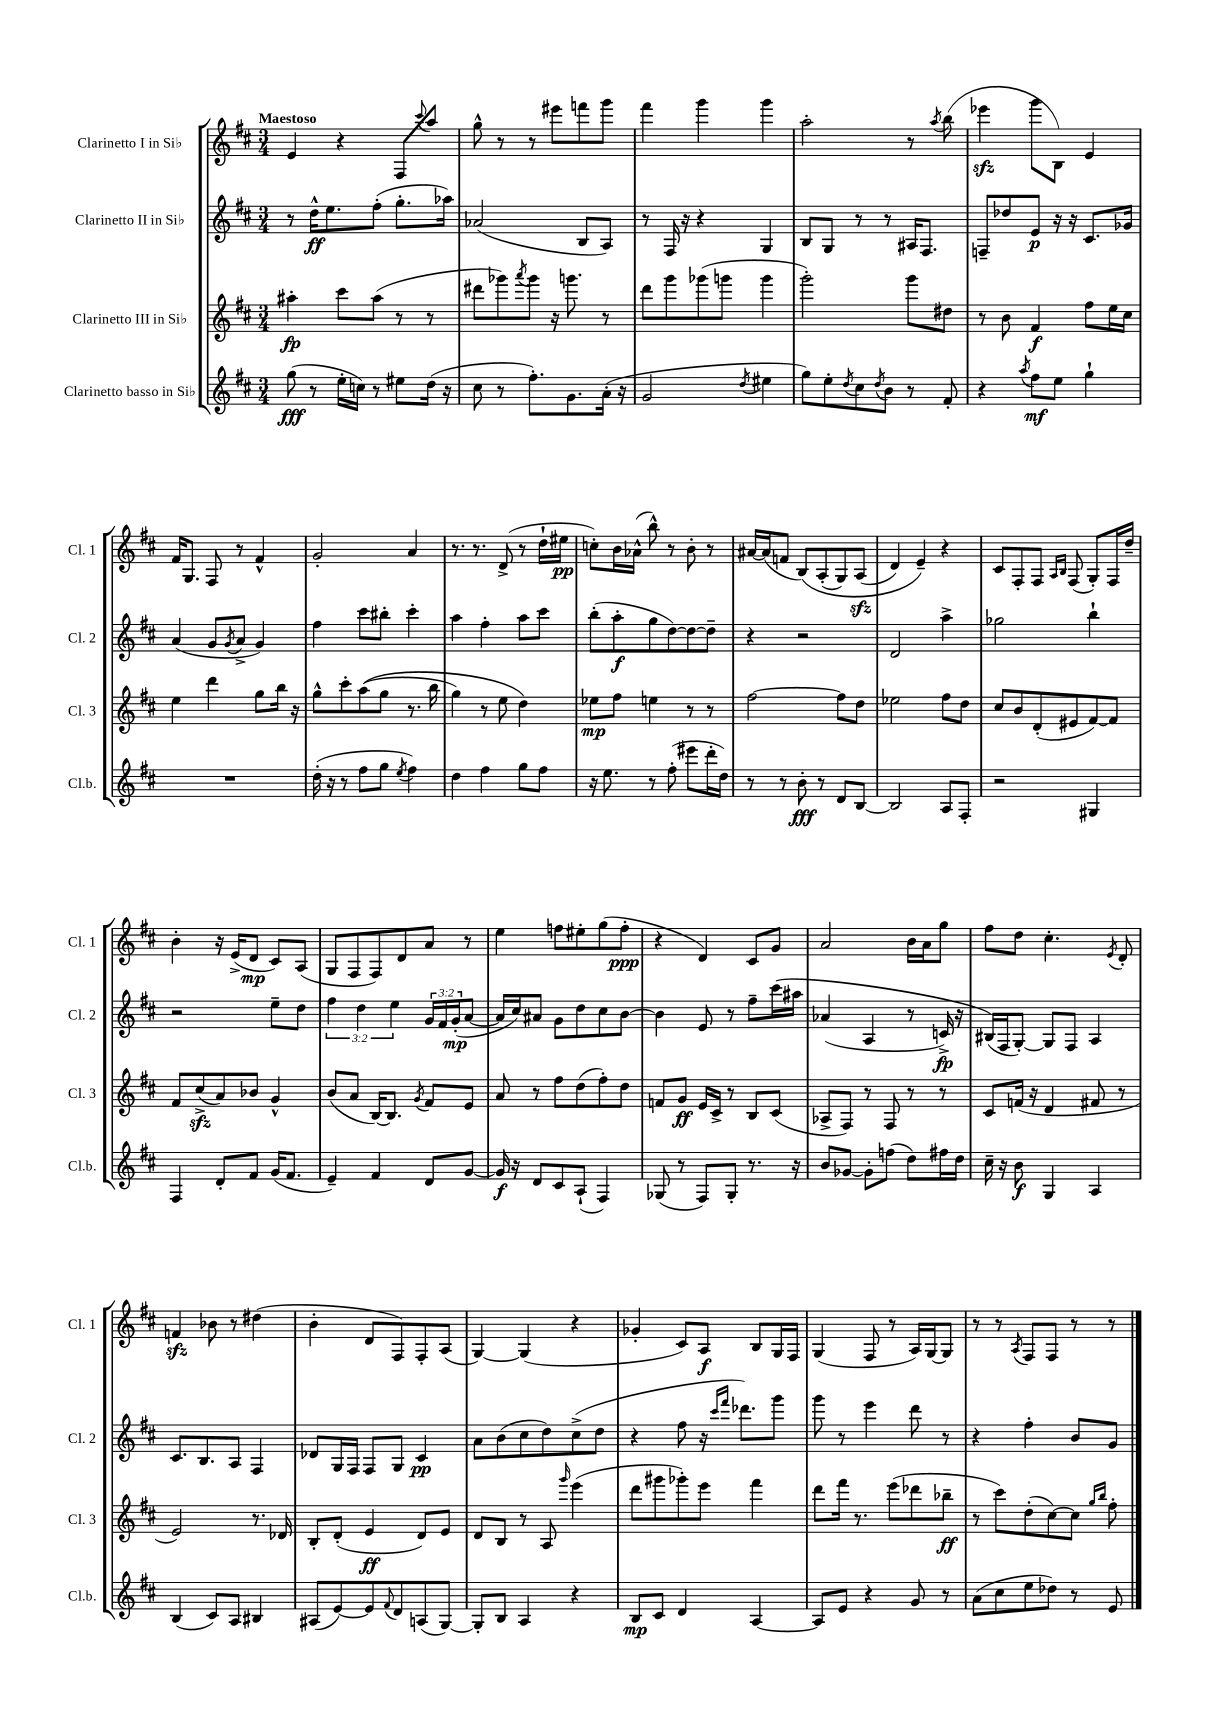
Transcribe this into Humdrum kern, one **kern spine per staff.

**kern	**dynam	**kern	**dynam	**kern	**dynam	**kern	**dynam
*part4	*part4	*part3	*part3	*part2	*part2	*part1	*part1
*staff4	*staff4	*staff3	*staff3	*staff2	*staff2	*staff1	*staff1
*I"Clarinetto basso in Si♭	*	*I"Clarinetto III in Si♭	*	*I"Clarinetto II in Si♭	*	*I"Clarinetto I in Si♭	*
*I'Cl.b.	*	*I'Cl. 3	*	*I'Cl. 2	*	*I'Cl. 1	*
*clefG2	*	*clefG2	*	*clefG2	*	*clefG2	*
*k[f#c#]	*	*k[f#c#]	*	*k[f#c#]	*	*k[f#c#]	*
*M3/4	*	*M3/4	*	*M3/4	*	*M3/4	*
=1	=1	=1	=1	=1	=1	=1	=1
!	!	!	!	!	!	!LO:TX:a:B:t=Maestoso	!
(8gg\	fff	4aa#X'\	fp	8r	.	4e/	.
8r	.	.	.	16dd^^\KL	ff	.	.
.	.	.	.	8.ee\	.	.	.
16ee'\LL	.	8ccc#\L	.	.	.	4r	.
16ccn\JJ)	.	.	.	.	.	.	.
8r	.	(8aa#\J	.	(8ff#'\J	.	.	.
8ee#X\L	.	8r	.	8.gg'\L	.	8F#/L	.
.	.	.	.	.	.	8qqccc#/	.
(16dd\Jk	.	8r	.	.	.	8aa/J	.
16r	.	.	.	16aa-X\Jk)	.	.	.
=2	=2	=2	=2	=2	=2	=2	=2
8cc#\	.	8ddd#X\L	.	(2a-X/	.	8gg^^\	.
8r	.	8ggg-X\)	.	.	.	8r	.
.	.	8qaaa/	.	.	.	.	.
8.ff#'\L)	.	8ggg-\J	.	.	.	8r	.
.	.	16r	.	.	.	8eee#X\L	.
8.g\	.	8.gggn\	.	.	.	.	.
.	.	.	.	8B/L	.	8fffn\	.
(16a'\Jk	.	8r	.	8A/J)	.	8ggg\J	.
16r	.	.	.	.	.	.	.
=3	=3	=3	=3	=3	=3	=3	=3
2g/	.	8ddd\L	.	8r	.	4fff#\	.
.	.	8ggg\	.	16F#/	.	.	.
.	.	.	.	16r	.	.	.
.	.	(8ggg-X\	.	4r	.	4ggg\	.
.	.	8gggn\J	.	.	.	.	.
8qdd/	.	.	.	.	.	.	.
4ee#X\	.	4ggg\	.	4G/	.	4ggg\	.
=4	=4	=4	=4	=4	=4	=4	=4
8gg\L)	.	2ggg'\)	.	8B/L	.	2aa'\	.
8ee'\	.	.	.	8G/J	.	.	.
8qdd/	.	.	.	.	.	.	.
8cc#\	.	.	.	8r	.	.	.
8qdd/	.	.	.	.	.	.	.
8b\J	.	.	.	8r	.	.	.
8r	.	8ggg\L	.	16A#X/KL	.	8r	.
.	.	.	.	8.F#/J	.	.	.
.	.	.	.	.	.	8qaa/	.
8f#'/	.	8dd#X\J	.	.	.	(8bb\	.
=5	=5	=5	=5	=5	=5	=5	=5
4r	.	8r	.	8Fn~/L	.	4eee-Xzz\	.
.	.	8b\	.	8dd-X/	.	.	.
8qaa/	.	.	.	.	.	.	.
8ff#\L	mf	4f#/	f	8e/J	p	8ggg\L	.
8ee\J	.	.	.	16r	.	8B\J)	.
.	.	.	.	16r	.	.	.
4gg`\	.	8ff#\L	.	8.c#/L	.	4e/	.
.	.	16ee\L	.	.	.	.	.
.	.	16cc#\JJ	.	16g-X/Jk	.	.	.
!!LO:LB:g=z
=6	=6	=6	=6	=6	=6	=6	=6
2.r	.	4ee\	.	(4a/	.	16f#/KL	.
.	.	.	.	.	.	8.G/J	.
.	.	4ddd\	.	8g/L	.	8F#/	.
.	.	.	.	8qg/	.	.	.
.	.	.	.	8a^/J	.	8r	.
.	.	8gg\L	.	4g/)	.	4f#^^/	.
.	.	16bb\Jk	.	.	.	.	.
.	.	16r	.	.	.	.	.
=7	=7	=7	=7	=7	=7	=7	=7
(16dd'\	.	8gg^^\L	.	4ff#\	.	2g'/	.
16r	.	.	.	.	.	.	.
8r	.	8ccc#'\	.	.	.	.	.
8ff#\L	.	((8aa\	.	8ccc#\L	.	.	.
8gg\J	.	8gg\J	.	8bb#X'\J	.	.	.
8qee/	.	.	.	.	.	.	.
4ff#\)	.	8.r	.	4ccc#'\	.	4a/	.
.	.	16bb\	.	.	.	.	.
=8	=8	=8	=8	=8	=8	=8	=8
4dd\	.	4gg\)	.	4aa\	.	8.r	.
.	.	.	.	.	.	8.r	.
4ff#\	.	8r	.	4ff#'\	.	.	.
.	.	8ee\	.	.	.	(8d^/	.
8gg\L	.	4dd\)	.	8aa\L	.	8r	.
8ff#\J	.	.	.	8ccc#\J	.	16dd`\LL	.
.	.	.	.	.	.	16ee#X\JJ	pp
=9	=9	=9	=9	=9	=9	=9	=9
16r	.	8ee-X\L	mp	(8bb'\L	.	8ccn'\L)	.
8.ee\	.	.	.	.	.	.	.
.	.	8ff#\J	.	8aa'\	f	16b\L	.
.	.	.	.	.	.	(16a-X^^\JJ	.
8r	.	4een\	.	8gg\	.	8bb^^\)	.
(8ff#'\	.	.	.	[8dd\)	.	8r	.
8eee#X\L	.	8r	.	8dd\_	.	8b'\	.
16ddd'\L	.	8r	.	8dd~\J]	.	8r	.
16dd\JJ)	.	.	.	.	.	.	.
=10	=10	=10	=10	=10	=10	=10	=10
8r	.	[2ff#\	.	4r	.	[16a#X/LL	.
.	.	.	.	.	.	(16a#/J]	.
8r	.	.	.	.	.	8fn/J	.
8b'\	fff	.	.	2r	.	(8B/L)	.
8r	.	.	.	.	.	(8A'/	.
8d/L	.	8ff#\L]	.	.	.	8G/)	.
[8B/J	.	8dd\J	.	.	.	(8Azz/J	.
=11	=11	=11	=11	=11	=11	=11	=11
2B/]	.	2ee-X\	.	2d/	.	4d/)	.
.	.	.	.	.	.	4e~/)	.
8A/L	.	8ff#\L	.	4aa^\	.	4r	.
8F#'/J	.	8dd\J	.	.	.	.	.
=12	=12	=12	=12	=12	=12	=12	=12
2r	.	8cc#/L	.	2gg-X\	.	8c#/L	.
.	.	8b/	.	.	.	8F#'/	.
.	.	(8d'/	.	.	.	8F#/J	.
.	.	.	.	.	.	16qqA/LL	.
.	.	.	.	.	.	16qqB/JJ	.
.	.	8e#X/	.	.	.	(8F#/	.
4G#X/	.	[8f#/)	.	4bb`\	.	8G'/L)	.
.	.	8f#/J]	.	.	.	16F#/L	.
.	.	.	.	.	.	16dd~/JJ	.
!!LO:LB:g=z
=13	=13	=13	=13	=13	=13	=13	=13
4F#/	.	8f#/L	.	2r	.	4b'\	.
.	.	(8cc#zz^/	.	.	.	.	.
8d'/L	.	8a/)	.	.	.	16r	.
.	.	.	.	.	.	(16e^/KL	.
8f#/J	.	8b-X/J	.	.	.	8d/J	mp
(16g/KL	.	4g^^/	.	8ee~\L	.	8c#/L)	.
8.f#/J	.	.	.	.	.	.	.
.	.	.	.	8dd\J	.	(8A/J	.
=14	=14	=14	=14	=14	=14	=14	=14
4e~/)	.	(8b/L	.	6ff#\	.	8G/L	.
.	.	8a/J	.	.	.	8F#/	.
.	.	.	.	6dd\	.	.	.
4f#/	.	[16B/KL)	.	.	.	8F#/)	.
.	.	8.B/J]	.	.	.	.	.
.	.	.	.	6ee\	.	.	.
.	.	.	.	.	.	8d/	.
.	.	8qg/	.	.	.	.	.
8d/L	.	8f#/L	.	24g/LL	.	8a/J	.
.	.	.	.	24f#/	.	.	.
.	.	.	.	(24g'/J	mp	.	.
[8g/J	.	8e/J	.	[8a/J	.	8r	.
=15	=15	=15	=15	=15	=15	=15	=15
16g/]	f	8a/	.	16a/LL]	.	4ee\	.
16r	.	.	.	16cc#/J)	.	.	.
8d/L	.	8r	.	8a#X/J	.	.	.
8c#/	.	8ff#\L	.	8g\L	.	8ffn\L	.
(8A`/J	.	(8dd\	.	8dd\	.	8ee#X'\	.
4F#/)	.	8ff#'\)	.	8cc#\	.	(8gg\	.
.	.	8dd\J	.	[8b\J	.	8ff'\J	ppp
=16	=16	=16	=16	=16	=16	=16	=16
(8G-X/	.	8fn/L	.	4b\]	.	4r	.
8r	.	8g/J	ff	.	.	.	.
8F#/L)	.	16e/LL	.	8e/	.	4d/)	.
.	.	16c#^/JJ	.	.	.	.	.
8G-'/J	.	8r	.	8r	.	.	.
8.r	.	8B/L	.	8ff#~\L	.	8c#/L	.
.	.	(8c#/J	.	(16ccc#\L	.	8g/J	.
16r	.	.	.	16aa#X\JJ	.	.	.
=17	=17	=17	=17	=17	=17	=17	=17
8b/L	.	8A-X^/L	.	(4a-X/	.	2a/	.
[8g-X/J	.	8F#/J)	.	.	.	.	.
8g-'\L]	.	8r	.	4A/	.	.	.
(8ffn\J	.	8F#/	.	.	.	.	.
8dd\L)	.	8r	.	8r	.	16b\LL	.
.	.	.	.	.	.	16a\J	.
16ff#X\L	.	8r	.	16cn^/)	fp	8gg\J	.
16dd\JJ	.	.	.	16r	.	.	.
=18	=18	=18	=18	=18	=18	=18	=18
16cc#~\	.	8c#/L	.	(16B#X/LL)	.	8ff#\L	.
16r	.	.	.	16F#/J	.	.	.
8b\	f	(16fn/Jk	.	[8G'/J)	.	8dd\J	.
.	.	16r	.	.	.	.	.
4G/	.	4d/	.	8G/L]	.	4.cc#'\	.
.	.	.	.	8F#/J	.	.	.
4A/	.	8f#X/	.	4A/	.	.	.
.	.	.	.	.	.	8qe/	.
.	.	8r	.	.	.	8d'/	.
!!LO:LB:g=z
=19	=19	=19	=19	=19	=19	=19	=19
(4B/	.	2e/)	.	8.c#/L	.	4fnzz/	.
.	.	.	.	8.B/	.	.	.
8c#/L)	.	.	.	.	.	8b-X\	.
8A/J	.	.	.	8A/J	.	8r	.
4B#X/	.	8.r	.	4F#/	.	(4dd#X\	.
.	.	16d-X/	.	.	.	.	.
=20	=20	=20	=20	=20	=20	=20	=20
(8A#X/L	.	8B'/L	.	8d-X/L	.	4b'\	.
[8e/)	.	(8d'/J	.	16G/L	.	.	.
.	.	.	.	16F#/JJ	.	.	.
8e/]	.	4e/	ff	8F#/L	.	8d/L	.
8qqf#/	.	.	.	.	.	.	.
8d/	.	.	.	8G/J	.	8F#/)	.
(8An/	.	8d/L)	.	4c#/	pp	8F#'/	.
[8G/J)	.	8e/J	.	.	.	(8A/J	.
=21	=21	=21	=21	=21	=21	=21	=21
8G'/L]	.	8d/L	.	8a\L	.	[4G/)	.
8B/J	.	8B/J	.	(8b\	.	.	.
4A/	.	8r	.	8cc#\	.	(4G/]	.
.	.	8A/	.	8dd\)	.	.	.
.	.	16qqggg/	.	.	.	.	.
4r	.	(4eee\	.	(8cc#^\	.	4r	.
.	.	.	.	8dd\J	.	.	.
=22	=22	=22	=22	=22	=22	=22	=22
8B/L	mp	8ddd\L	.	4r	.	4g-X'/	.
8c#/J	.	8ggg#X\	.	.	.	.	.
4d/	.	8ggg-X'\)	.	8ff#\	.	8c#/L)	.
.	.	8eee\J	.	16r	.	8A/J	f
.	.	.	.	16qqccc#/LL	.	.	.
.	.	.	.	16qqfff#/JJ	.	.	.
.	.	.	.	8.ddd-X\L)	.	.	.
[4A/	.	4fff#\	.	.	.	8B/L	.
.	.	.	.	8ggg\J	.	16G/L	.
.	.	.	.	.	.	16F#/JJ	.
=23	=23	=23	=23	=23	=23	=23	=23
8A/L]	.	8ddd\L	.	8ggg\	.	(4G/	.
8e/J	.	16fff#\Jk	.	8r	.	.	.
.	.	8.r	.	.	.	.	.
4r	.	.	.	4eee\	.	8F#/	.
.	.	(8eee\L	.	.	.	8r	.
8g/	.	8ddd-X\	.	8ddd\	.	16A/LL)	.
.	.	.	.	.	.	[16G/J	.
8r	.	8bb-X~\J	ff	8r	.	8G/J]	.
=24	=24	=24	=24	=24	=24	=24	=24
(8a\L	.	8r	.	4r	.	8r	.
8cc#\	.	8ccc#\L)	.	.	.	8r	.
.	.	.	.	.	.	8qA/	.
8ee\	.	(8dd'\	.	4ff#'\	.	8F#/L	.
8dd-X\J)	.	[8cc#\)	.	.	.	8F#/J	.
8r	.	8cc#\J]	.	8b/L	.	8r	.
.	.	16qqgg/LL	.	.	.	.	.
.	.	16qqbb/JJ	.	.	.	.	.
8e/	.	8ff#'\	.	8g/J	.	8r	.
==	==	==	==	==	==	==	==
*-	*-	*-	*-	*-	*-	*-	*-
